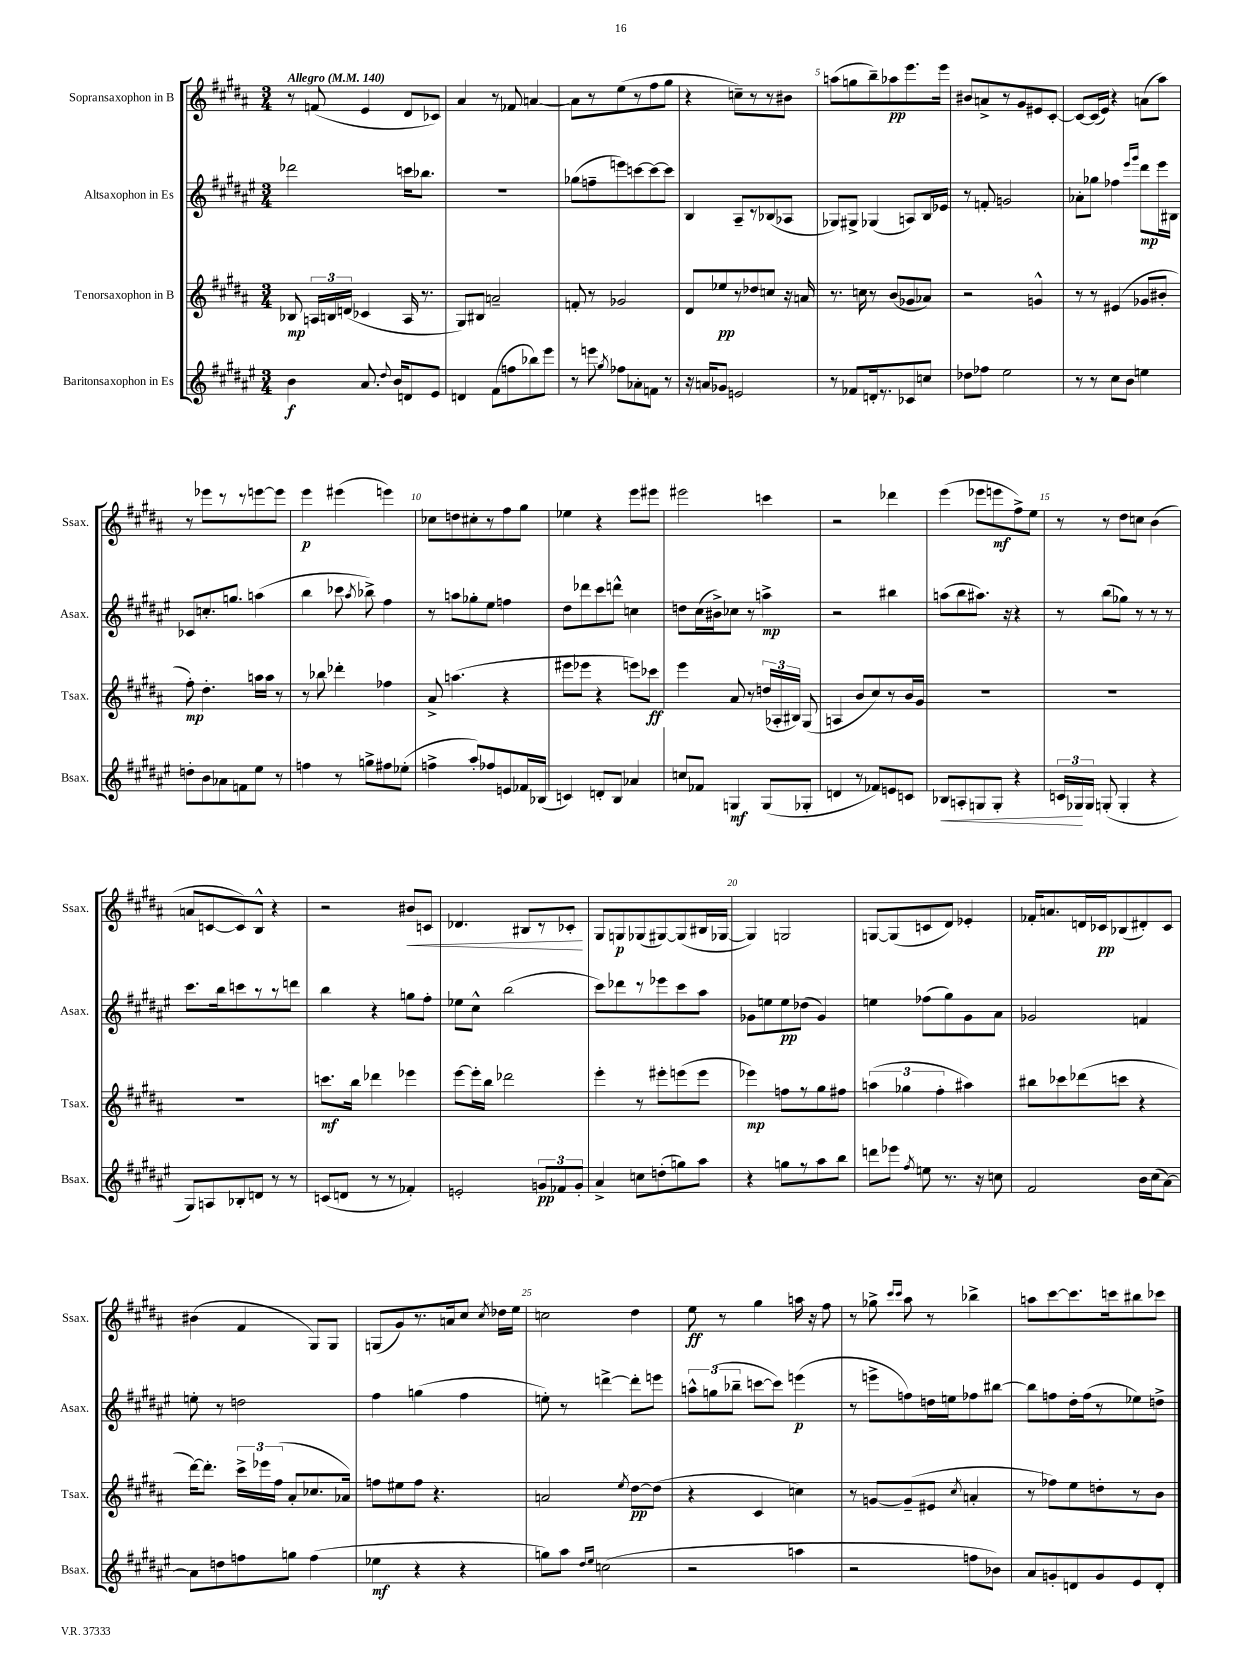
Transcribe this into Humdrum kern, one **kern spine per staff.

**kern	**kern	**kern	**kern
*staff4	*staff3	*staff2	*staff1
*clefG2	*clefG2	*clefG2	*clefG2
*k[f#c#g#d#a#e#]	*k[f#c#g#d#a#]	*k[f#c#g#d#a#e#]	*k[f#c#g#d#a#]
*M3/4	*M3/4	*M3/4	*M3/4
*MM140	*MM140	*MM140	*MM140
4b	8B-	2ddd-	8r
.	24A	.	(8f
.	24B	.	.
.	(24d	.	.
8.a#	4c-	.	4e
8qqdd#	.	.	.
16b	.	.	.
8d	16A	16ccc	8d#
.	8.r	8.bb-	.
8e#	.	.	8c-)
=	=	=	=
4d	8G#)	2.r	4a#
.	8B#	.	.
(8f#	2a~	.	8r
8ff	.	.	8f-
8bb-)	.	.	[4a
8eee#	.	.	.
=	=	=	=
8r	8f'	(8gg-	8a]
8eee	8r	8ff~	8r
8qgg#	.	.	.
8ff-	2g-	8eee)	(8ee
8a-'	.	[8ccc	8r
8f	.	8ccc_	8ff#
8r	.	8ccc]	8gg#
=	=	=	=
16r	8d#	4B	4r
16a	.	.	.
8g-	8ee-	.	.
2e	8r	8A#~	8cc~)
.	8dd-	8r	8r
.	8cc	(8B-	8r
.	16r	8A-	8b#
.	16a	.	.
=	=	=	=
8r	8.r	8G-)	(8aa
8f-	.	8G#^	8gg
.	16cc	.	.
16d'	8r	(4G-	8bb~)
8.r	.	.	.
.	(8b	.	8aa-
8c-	8g-	8A)	8.eee
8cc	8a-)	16B	.
.	.	16e-	16eee
=	=	=	=
8dd-	2r	8r	8b#
8ff-	.	8f'	8a^
2ee#	.	2g	8r
.	.	.	8g#
.	4g^^	.	8e#
.	.	.	[8c#'
=	=	=	=
8r	8r	8a-'	8c#_
8r	8r	8gg-	(16c#]
.	.	.	16e)
8cc#	(4e#	4ff-	4r
8b	.	.	.
.	.	16qqeee#	.
.	.	16qqggg#	.
4ee	8g-	8ddd#	(8a
.	8b#'	16eee#	8aa#)
.	.	16B#	.
=	=	=	=
8dd'	8ff#')	8c-	8r
8b	4.dd#'	8.cc'	8eee-
8a-	.	.	8r
.	.	8.gg	.
8f	.	.	8r
8ee#	16aa	(4aa	[8eee
.	16aa	.	.
8r	8r	.	8eee]
=	=	=	=
4ff	8r	4bb	4eee
.	8bb-	.	.
8r	4ddd-'	8ccc-	(4eee#
.	.	8qaa#	.
8gg^	.	8bb-^)	.
8ff#	4ff-	4ff#	4eee)
(8ee-'	.	.	.
=	=	=	=
4ff^	8a#^	8r	8cc-
.	(4.aa	8aa	8dd
8aa#')	.	8gg-'	8cc#'
8ff-	.	8ee#	8r
8e	4r	4ff	8ff#
16f-	.	.	8gg#
(16B-	.	.	.
=	=	=	=
4c)	8eee#	8dd#	4ee-
.	8eee-	8ddd-	.
8d'	4r	8ccc#	4r
8B	.	8ddd^^	.
4a-	8eee)	4cc	8eee
.	8ccc-	.	8eee#
=	=	=	=
8cc	4eee	8dd	2eee#
8f-	.	(16cc#	.
.	.	16b#^)	.
4G	8a#	8cc-	.
.	8r	8r	.
(8G	(24dd	4aa^	4ccc
.	24A-'	.	.
.	24B#)	.	.
8G-'	(8G#	.	.
=	=	=	=
4d	4A	2r	2r
8r	8b	.	.
8f-)	8cc#)	.	.
8e	8r	4bb#	4ddd-
8c	16b	.	.
.	16g#	.	.
=	=	=	=
8B-	2.r	(8aa	(4eee
8A'	.	8bb	.
8G	.	8.aa#)	8eee-
8G'	.	.	8eee
.	.	16r	.
4r	.	4r	8ff#^)
.	.	.	8ee
=	=	=	=
24c	2.r	8r	8r
24G-	.	.	.
24G-	.	.	.
(8G'	.	(8bb	8r
4G'	.	8gg-)	8dd#
.	.	8r	8cc
4r	.	8r	(4b
.	.	8r	.
=	=	=	=
8G#)	2.r	8.ccc#	8a
8A	.	.	[8c
.	.	16bb	.
8B-'	.	8ccc	8c])
8d	.	8r	8B^^
8r	.	8r	4r
8r	.	8ddd	.
=	=	=	=
(8c	8.ccc	4bb	2r
8d	.	.	.
.	16bb	.	.
8r	4ddd-	4r	.
8r	.	.	.
4f-')	4eee-	8gg	8b#
.	.	8ff#'	8c
=	=	=	=
2e'	[8eee	8ee-	4.d-
.	16eee']	8cc#^^	.
.	16bb	.	.
.	2ddd-	(2bb	.
.	.	.	8B#
12g	.	.	8r
12f-	.	.	.
.	.	.	8c-'
12g'	.	.	.
=	=	=	=
4a#^	4eee'	8ccc#)	8G#
.	.	8ddd-	8G
8cc	8r	8r	(8G-
(8dd'	8eee#'	8eee-	[8G#)
8gg)	(8eee	8ccc#	(8G#]
8aa#	8eee	8aa#	16B#
.	.	.	[16G-
=	=	=	=
4r	4eee-)	8g-	4G-])
.	.	8ee	.
8gg	8ff	8ee	2G
8r	8r	(8dd-	.
8aa#	8gg#	4g-)	.
8bb	8ff#	.	.
=	=	=	=
8ddd	(6aa	4ee	[8G
8eee-	.	.	(8G]
.	6gg-	.	.
8qff#	.	.	.
8ee	.	(8ff-	8c
.	6ff#'	.	.
8.r	.	8gg#)	8d#)
.	4aa#)	8g#	4e-'
16r	.	.	.
8cc	.	8a#	.
=	=	=	=
2f#	8bb#	2g-	16f-'
.	.	.	8.a
.	8ccc-	.	.
.	(8ddd-	.	16d
.	.	.	16c-
.	8ccc	.	(8B-
16b	4r	4f	8d#')
(16cc#	.	.	.
[8a#)	.	.	8c-
=	=	=	=
8a#]	[16ddd#)	8ee'	(4b#
.	8.ddd#']	.	.
8dd	.	8r	.
8ff	24ccc#^	2dd	4f#
.	24eee-	.	.
.	(24ff#	.	.
8gg	8a#'	.	.
(4ff	8.cc-	.	8G#)
.	.	.	8G#
.	16a-)	.	.
=	=	=	=
4ee-	8ff	4ff#	(8G
.	8ee#	.	8g#)
4r	8ff	(4gg	8.r
.	4.r	.	.
.	.	.	16a
4r	.	4ff#	8cc#
.	.	.	8qcc#
.	.	.	16dd-
.	.	.	16ee
=	=	=	=
8gg)	2a	8ee')	2cc
8aa#	.	8r	.
16qqdd#	.	.	.
16qqee#	.	.	.
(2cc	.	[4ddd^	.
.	8qee	.	.
.	[8dd#	8ddd']	4dd#
.	(8dd#]	8eee	.
=	=	=	=
2r	4r	12aa^^	8ee
.	.	(12gg	.
.	.	.	8r
.	.	12bb-~	.
.	4c#	[8ccc	4gg#
.	.	8ccc])	.
4aa	4cc)	(4eee	16aa
.	.	.	16r
.	.	.	8ff#
=	=	=	=
2r	8r	8r	8r
.	[8g	8eee^	8gg-^
.	.	.	16qqccc#
.	.	.	16qqccc#
.	(8g~]	8ff)	8aa#
.	8e#	16dd	8r
.	.	16ee	.
.	8qcc#	.	.
8ff	4a'	8ff-	4bb-^
8b-)	.	[8bb#	.
=	=	=	=
8a#	8r	8bb#]	8aa
8g'	8ff-)	8ff	[8ccc#
8d	8ee	16dd#'	8.ccc#]
.	.	(16ff	.
8g	8dd'	8r	.
.	.	.	16ccc
8e#	8r	8ee-)	8bb#
8d'	8b	8dd^	8ccc-
==	==	==	==
*-	*-	*-	*-
